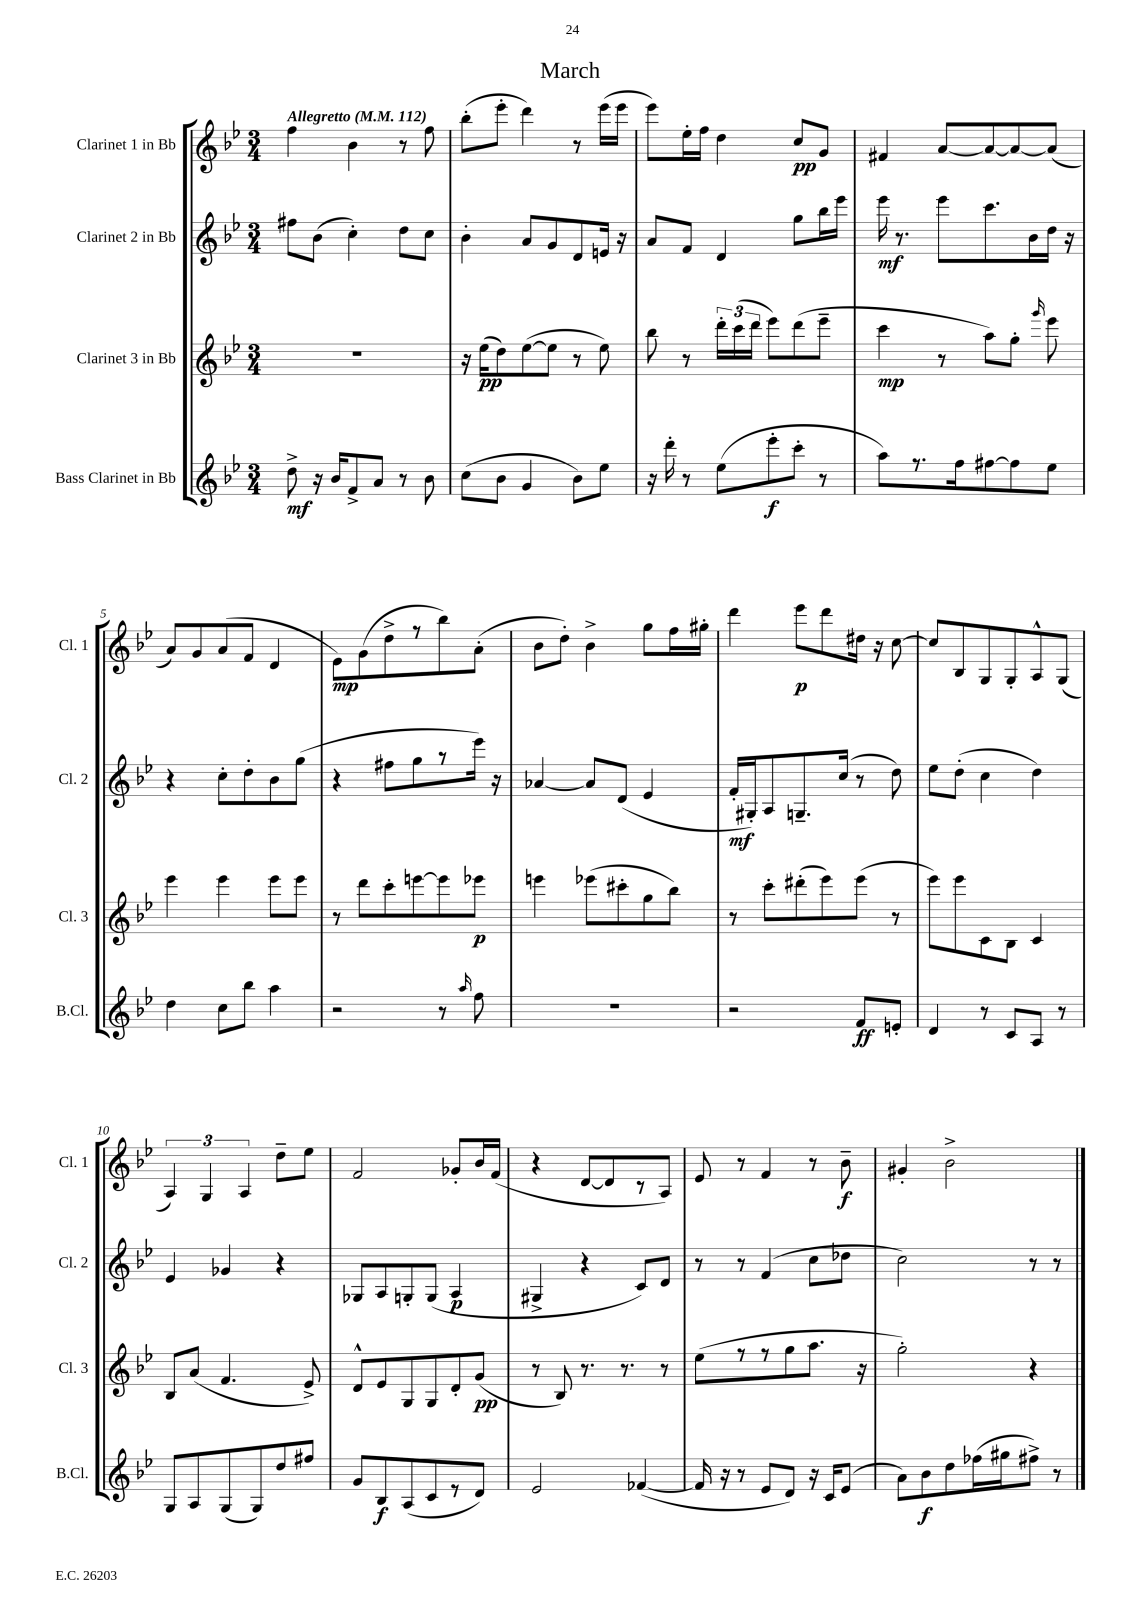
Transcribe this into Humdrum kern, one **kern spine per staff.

**kern	**kern	**kern	**kern
*staff4	*staff3	*staff2	*staff1
*clefG2	*clefG2	*clefG2	*clefG2
*k[b-e-]	*k[b-e-]	*k[b-e-]	*k[b-e-]
*M3/4	*M3/4	*M3/4	*M3/4
*MM112	*MM112	*MM112	*MM112
8dd^	2.r	8ff#	4ff
16r	.	(8b-	.
16b-	.	.	.
8f^	.	4cc')	4b-
8a	.	.	.
8r	.	8dd	8r
8b-	.	8cc	8ff
=	=	=	=
(8cc	16r	4b-'	(8bb-'
.	(16ee-	.	.
8b-	8dd)	.	8eee-'
4g	([8ee-	8a	4ddd)
.	8ee-]	8g	.
8b-)	8r	8d	8r
8ee-	8ee-)	16e	(16eee-
.	.	16r	16eee-
=	=	=	=
16r	8bb-	8a	8eee-)
16ddd'	.	.	.
8r	8r	8f	16ee-'
.	.	.	16ff
(8ee-	24ddd'	4d	4dd
.	(24ccc	.	.
.	24ddd	.	.
8eee-'	8eee-)	.	.
8ccc'	(8ddd	8gg	8cc
8r	8eee-~	16bb-	8g
.	.	16eee-	.
=	=	=	=
8aa)	4ccc	16eee-	4f#
.	.	8.r	.
8.r	.	.	.
.	8r	8eee-	[8a
16ff	.	.	.
[8ff#	8aa)	8.ccc	8a_
8ff#]	8gg'	.	8a_
.	.	16b-	.
.	16qqggg	.	.
8ee-	8eee-	16dd	(8a]
.	.	16r	.
=	=	=	=
4dd	4eee-	4r	8a)
.	.	.	8g
8cc	4eee-	8cc'	(8a
8bb-	.	8dd'	8f
4aa	8eee-	8b-	4d
.	8eee-	(8gg	.
=	=	=	=
2r	8r	4r	8e-)
.	8ddd	.	(8g
.	8ccc'	8ff#	8dd^
.	[8eee	8gg	8r
8r	8eee]	8r	8bb-)
16qqaa	.	.	.
8ff	8eee-	16eee-)	(8a'
.	.	16r	.
=	=	=	=
2.r	4eee	[4a-	8b-
.	.	.	8dd')
.	(8eee-	8a-]	4b-^
.	8ccc#'	(8d	.
.	8gg	4e-	8gg
.	8bb-)	.	16ff
.	.	.	16gg#'
=	=	=	=
2r	8r	16f'	4ddd
.	.	16G#')	.
.	8ccc'	8A	.
.	(8ddd#'	8.G~	8eee-
.	8eee-)	.	8ddd
.	.	(16cc	.
8f	(8eee-	8r	16dd#
.	.	.	16r
8e'	8r	8dd)	[8cc
=	=	=	=
4d	8eee-)	8ee-	8cc]
.	8eee-	(8dd'	8B-
8r	8c	4cc	8G
8c	8B-	.	8G'
8A	4c	4dd)	8A^^
8r	.	.	(8G
=	=	=	=
8G	8B-	4e-	6A)
8A	(8a	.	.
.	.	.	6G
(8G	4.f	4g-	.
.	.	.	6A
8G)	.	.	.
8dd	.	4r	8dd~
8ff#	8e-^)	.	8ee-
=	=	=	=
8g	8d^^	8G-	2f
8B-	8e-	8A	.
(8A	8G	8G'	.
8c	8G	(8G	.
8r	8d'	4A	8g-'
8d)	(8g	.	16b-
.	.	.	(16f
=	=	=	=
2e-	8r	4G#^	4r
.	8B-)	.	.
.	8.r	4r	[8d
.	.	.	8d]
.	8.r	.	.
([4f-	.	8c)	8r
.	8r	8d	8A)
=	=	=	=
16f-]	(8ee-	8r	8e-
16r	.	.	.
8r	8r	8r	8r
8e-	8r	(4f	4f
8d)	8gg	.	.
16r	8.aa	8cc	8r
16c	.	.	.
(8e-	.	8dd-	8b-~
.	16r	.	.
=	=	=	=
8a)	2gg')	2cc)	4g#'
8b-	.	.	.
8dd	.	.	2b-^
(16ff-	.	.	.
16gg#	.	.	.
8ff#^)	4r	8r	.
8r	.	8r	.
==	==	==	==
*-	*-	*-	*-
